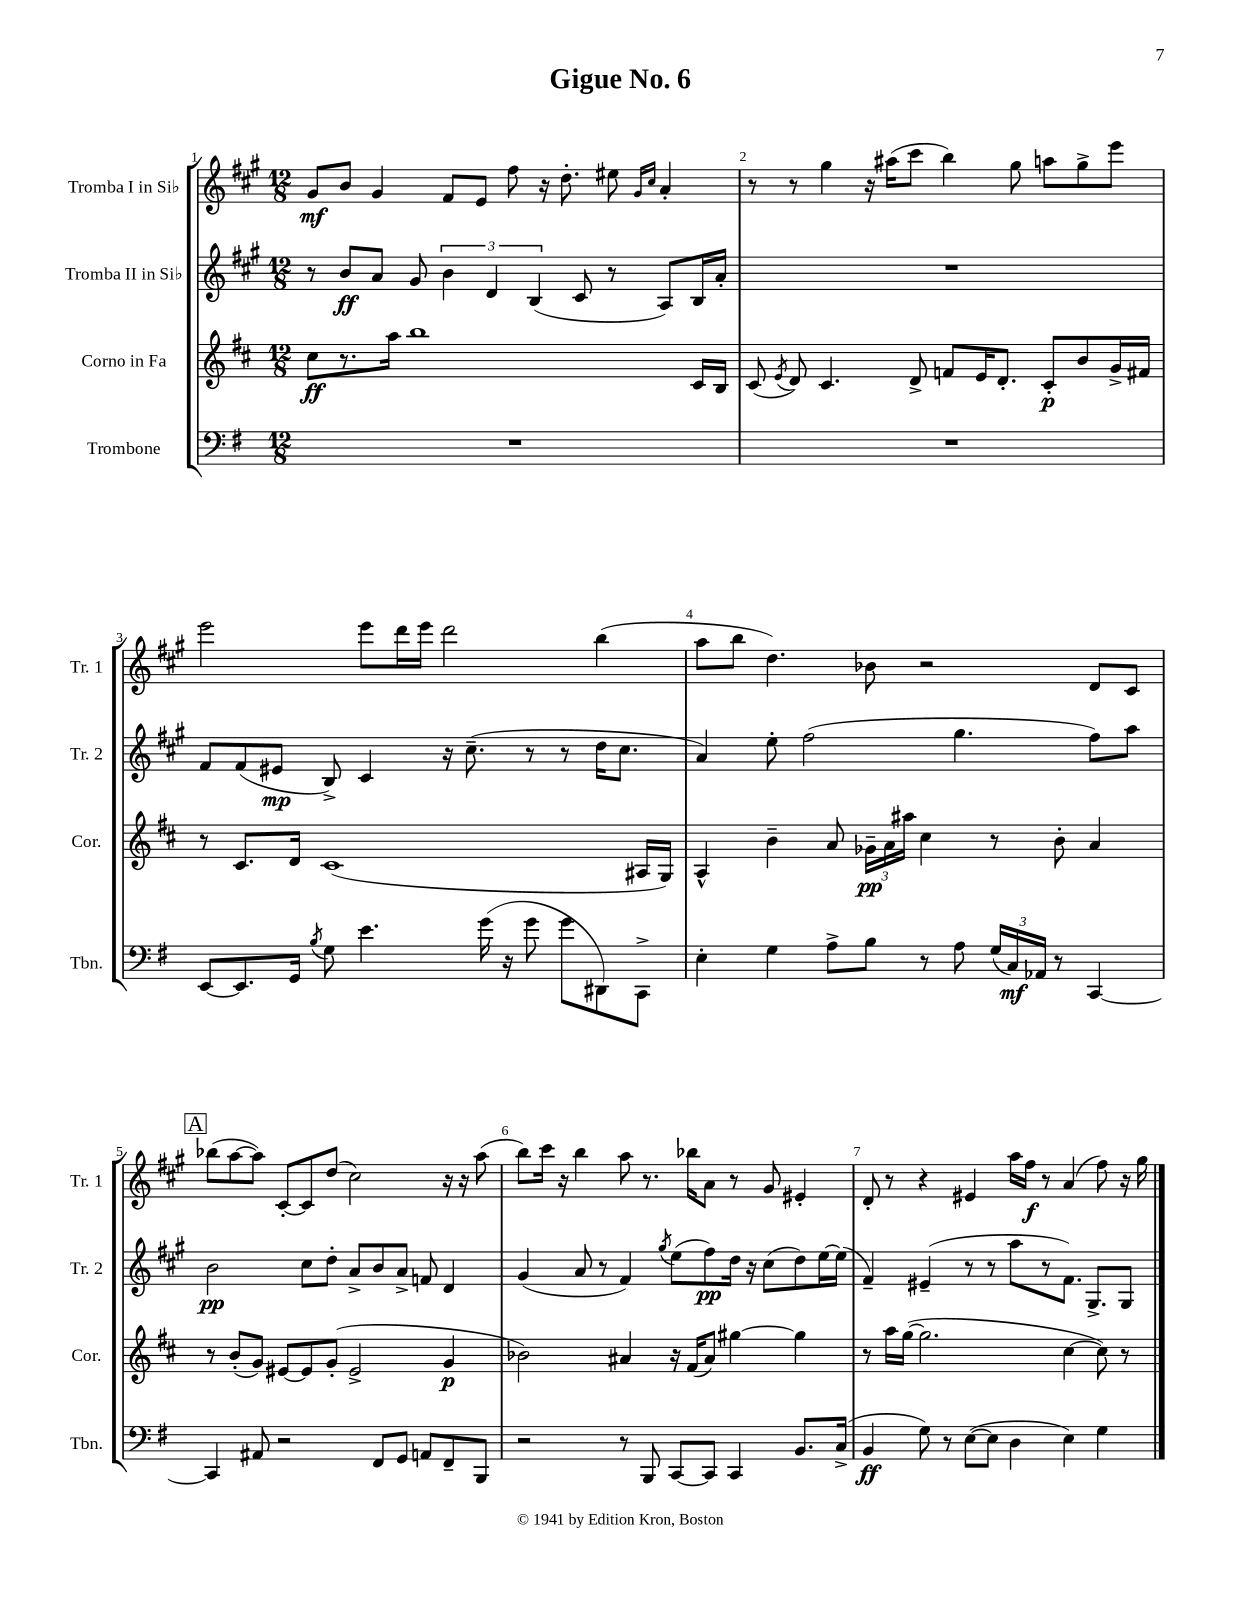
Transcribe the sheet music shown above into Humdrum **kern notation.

**kern	**kern	**kern	**kern
*staff4	*staff3	*staff2	*staff1
*clefF4	*clefG2	*clefG2	*clefG2
*k[f#]	*k[f#c#]	*k[f#c#g#]	*k[f#c#g#]
*M12/8	*M12/8	*M12/8	*M12/8
1.r	8cc#\L	8r	8g#/L
.	8.r	8b/L	8b/J
.	.	8a/J	4g#/
.	16aa\Jk	.	.
.	1bb	8g#/	.
.	.	6b\	8f#/L
.	.	.	8e/J
.	.	6d/	.
.	.	.	8ff#\
.	.	(6B/	.
.	.	.	16r
.	.	.	8.dd'\
.	.	8c#/	.
.	.	8r	8ee#\
.	.	.	16qqg#/LL
.	.	.	16qqcc#/JJ
.	.	8A/L)	4a'/
.	16c#/LL	16B/L	.
.	16B/JJ	16a'/JJ	.
=	=	=	=
1.r	(8c#/	1.r	8r
.	8qe/	.	.
.	8d/)	.	8r
.	4.c#/	.	4gg#\
.	.	.	16r
.	.	.	(16aa#\LK
.	8d^/	.	8ccc#\J
.	8f/L	.	4bb\)
.	16e/K	.	.
.	8.d'/J	.	.
.	.	.	8gg#\
.	8c#'/L	.	8aa\L
.	8b/	.	8gg#^\
.	16g^/L	.	8eee\J
.	16f#/JJ	.	.
=	=	=	=
[8EE/L	8r	8f#/L	2eee\
8.EE/]	8.c#/L	(8f#/	.
.	.	8e#/J	.
16GG/Jk	16d/Jk	.	.
8qB/	.	.	.
8G\	(1c#	8B^/)	.
4.e\	.	4c#/	8eee\L
.	.	.	16ddd\L
.	.	.	16eee\JJ
.	.	16r	2ddd\
.	.	(8.cc#~\	.
(16g\	.	.	.
16r	.	.	.
8g\	.	8r	.
8g\L	.	8r	.
8DD#\)	.	16dd\LK	(4bb\
.	.	8.cc#\J	.
8CC^\J	16A#/LL	.	.
.	16G/JJ)	.	.
=	=	=	=
4E'\	4A^^/	4a/)	8aa\L
.	.	.	8bb\J
4G\	4b~\	8ee'\	4.dd\)
.	.	(2ff#\	.
8A^\L	8a/	.	.
8B\J	24g-~\LL	.	8b-\
.	24a\	.	.
.	24aa#\JJ	.	.
8r	4cc#\	.	2r
8A\	.	4.gg#\	.
(24G/LL	8r	.	.
24C/)	.	.	.
24AA-/JJ	.	.	.
8r	8b'\	.	.
[4CC/	4a/	8ff#\L)	8d/L
.	.	8aa\J	8c#/J
=	=	=	=
4CC/]	8r	2b\	(8bb-\L
.	(8b'/L	.	[8aa\
8AA#/	8g/J)	.	8aa\]J)
2r	[8e#/L	.	[8c#'/L
.	8e#/]	8cc#\L	8c#/]
.	(8g'/J	8dd'\J	(8dd/J
.	2e#^/	8a^/L	2cc#\)
8FF#/L	.	8b/	.
8GG/J	.	8a^/J	.
8AA/L	.	8f/	.
8FF#~/	4g/	4d/	16r
.	.	.	16r
8BBB/J	.	.	(8aa\
=	=	=	=
2r	2b-\)	(4g#/	8bb\L)
.	.	.	16ccc#\Jk
.	.	.	16r
.	.	8a/	4bb\
.	.	8r	.
8r	4a#/	4f#/)	8aa\
8BBB/	.	.	8.r
.	.	8qgg#/	.
[8CC/L	16r	(8ee\L	.
.	(16f#/LK	.	16bb-\LK
8CC/]J	8a#/J)	8ff#\)	8a\J
4CC/	[4gg#\	16dd\Jk	8r
.	.	16r	.
.	.	(8cc#\L	8g#/
8.BB/L	4gg#\]	8dd\)	4e#'/
.	.	[16ee\L	.
(16C^/Jk	.	(16ee\]JJ	.
=	=	=	=
4BB/	8r	4f#~/)	8d'/
.	16aa\LL	.	8r
.	([16gg\JJ	.	.
8G\)	2.gg\]	(4e#~/	4r
8r	.	.	.
([8E\L	.	8r	4e#/
8E\]J	.	8r	.
4D\	.	8aa\L	16aa\LL
.	.	.	16ff#\JJ
.	.	8r	8r
4E\)	[4cc#\	8.f#\J)	(4a/
.	.	8.G#^/L	.
4G\	8cc#\])	.	8ff#\)
.	8r	8G#/J	16r
.	.	.	16gg#\
==	==	==	==
*-	*-	*-	*-
